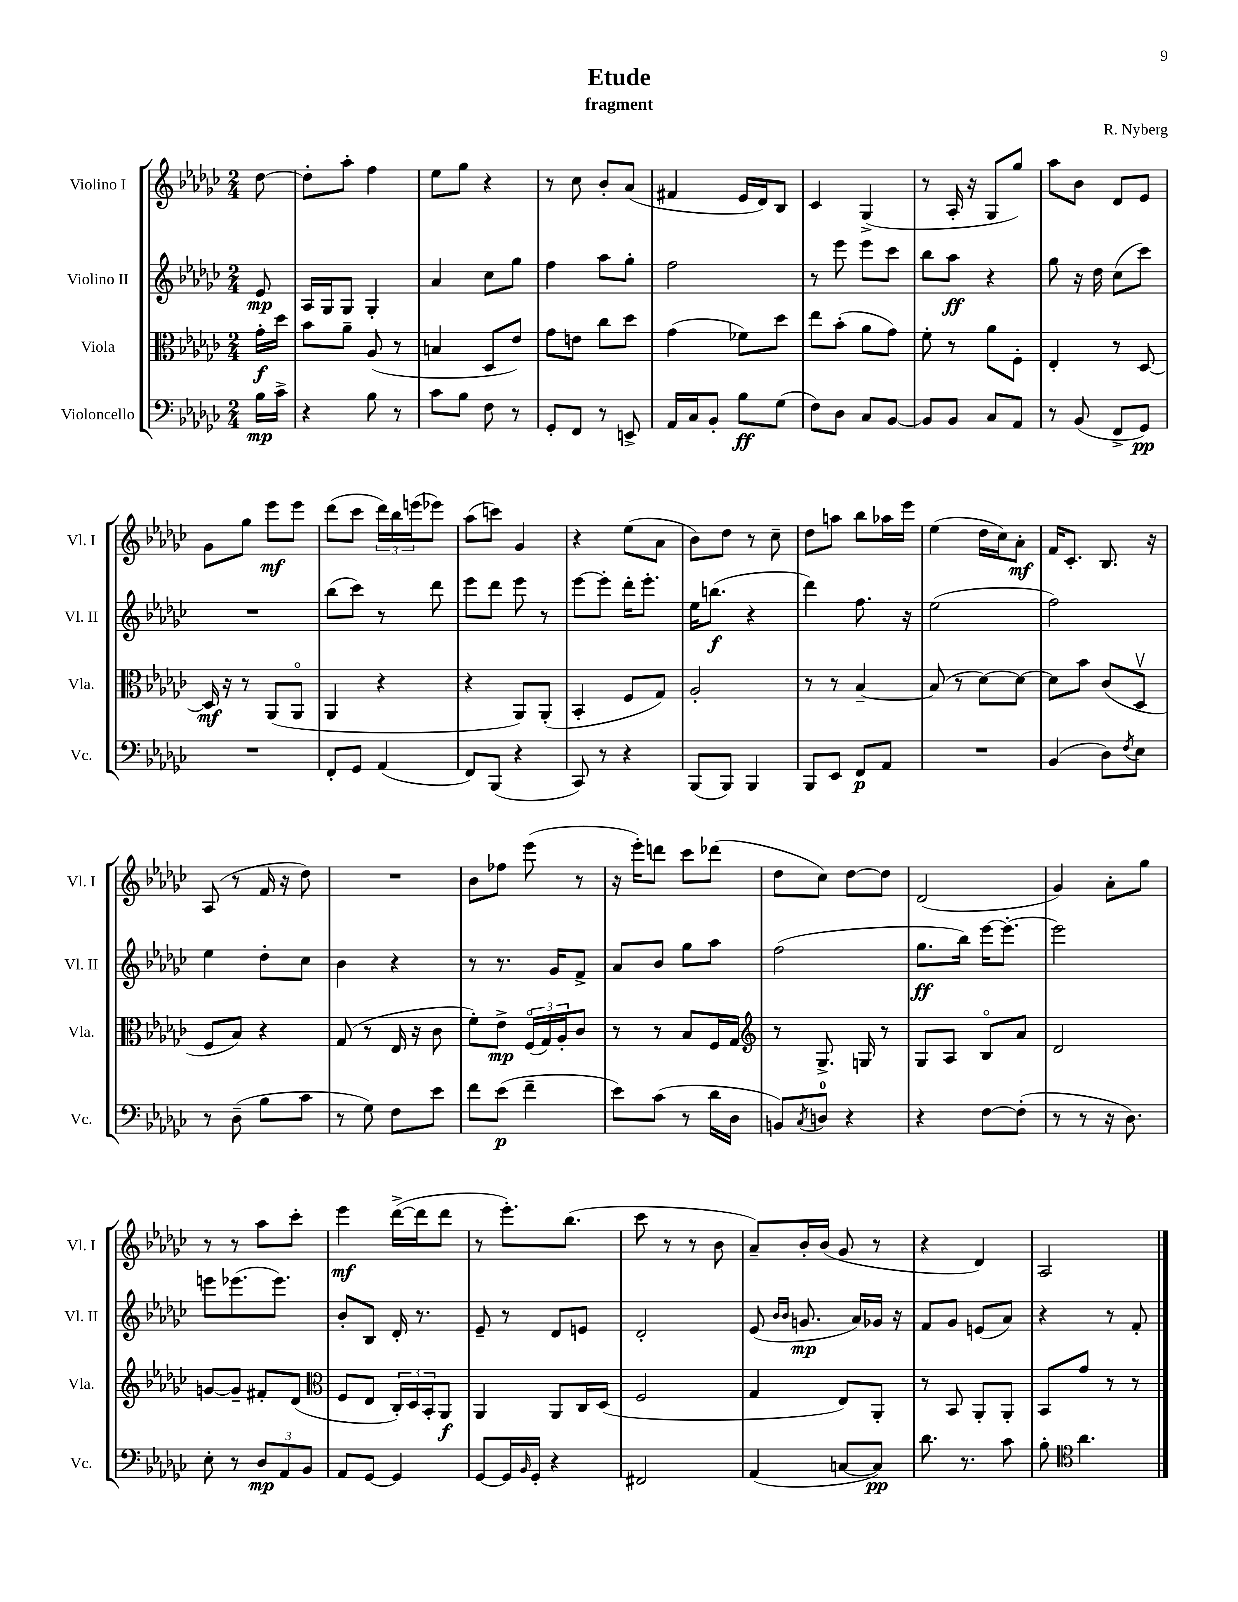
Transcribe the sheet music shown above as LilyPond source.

\header { title = "Etude" composer = "R. Nyberg" subtitle = "fragment" }
<<
\new StaffGroup <<
\new Staff = "s0" \with { instrumentName = "Violino I" shortInstrumentName = "Vl. I" } {
    \clef treble \key ges \major \numericTimeSignature \time 2/4 \partial 8
    des''8~ |
    des''8-. aes''8-. f''4 |
    ees''8 ges''8 r4 |
    r8 ces''8 bes'8-. aes'8( |
    fis'4 ees'16 des'16) bes8 |
    ces'4 ges4->( |
    r8 aes16-. r16 ges8 ges''8) |
    aes''8 bes'8 des'8 ees'8 |
    ges'8 ges''8 ees'''8\mf ees'''8 |
    des'''8( ces'''8 \tuplet 3/2 { des'''16) bes''16 e'''16( } ees'''8) |
    aes''8( c'''8) ges'4 |
    r4 ees''8( aes'8 |
    bes'8) des''8 r8 ces''8-- |
    des''8 a''8 bes''8 aes''16 ees'''16 |
    ees''4( des''16 ces''16) aes'8-.\mf |
    f'16 ces'8.-. bes8. r16 |
    aes8( r8 f'16 r16 des''8) |
    R2 |
    bes'8 fes''8 ees'''8( r8 |
    r16 ees'''16-.) d'''8 ces'''8 des'''8( |
    des''8 ces''8) des''8~ des''8 |
    des'2( |
    ges'4) aes'8-. ges''8 |
    r8 r8 aes''8 ces'''8-. |
    ees'''4\mf des'''16~->( des'''16 des'''8 |
    r8 ees'''8.-.) bes''8.( |
    ces'''8 r8 r8 bes'8 |
    aes'8--) bes'16-. bes'16( ges'8 r8 |
    r4 des'4) |
    aes2 \bar "|." |
}
\new Staff = "s1" \with { instrumentName = "Violino II" shortInstrumentName = "Vl. II" } {
    \clef treble \key ges \major \numericTimeSignature \time 2/4 \partial 8
    ees'8\mp |
    aes16 ges16 ges8 ges4-. |
    aes'4 ces''8 ges''8 |
    f''4 aes''8 ges''8-. |
    f''2 |
    r8 ees'''8 ees'''8 ces'''8 |
    bes''8 aes''8\ff r4 |
    ges''8 r16 des''16 ces''8( ces'''8) |
    R2 |
    bes''8( ces'''8) r8 des'''8 |
    ees'''8 des'''8 ees'''8 r8 |
    ees'''8~ ees'''8-. des'''16-. ees'''8.-. |
    ees''16 b''8.\f( r4 |
    des'''4) f''8. r16 |
    ees''2( |
    f''2) |
    ees''4 des''8-. ces''8 |
    bes'4 r4 |
    r8 r8. ges'16 f'8-> |
    aes'8 bes'8 ges''8 aes''8 |
    f''2( |
    ges''8.\ff bes''16) ees'''16~ ees'''8.~-. |
    ees'''2 |
    e'''8 ees'''8.( ees'''8.) |
    bes'8-. bes8 des'16-. r8. |
    ees'8-- r8 des'8 e'8 |
    des'2-. |
    ees'8( \grace { bes'16 bes'16 } g'8.\mp aes'16) ges'16 r16 |
    f'8 ges'8 e'8( aes'8) |
    r4 r8 f'8-. \bar "|." |
}
\new Staff = "s2" \with { instrumentName = "Viola" shortInstrumentName = "Vla." } {
    \clef alto \key ges \major \numericTimeSignature \time 2/4 \partial 8
    ges'16-.\f des''16 |
    bes'8 aes'8-- aes8( r8 |
    b4 des8 ees'8) |
    ges'8 e'8 ces''8 des''8 |
    ges'4( fes'8) des''8 |
    ees''8 bes'8-.( aes'8 ges'8) |
    f'8-. r8 aes'8 f8-. |
    ees4-. r8 des8~ |
    des16\mf r16 r8 aes,8( aes,8\flageolet |
    aes,4 r4 |
    r4 aes,8) aes,8-.( |
    bes,4-. f8 ges8) |
    aes2-. |
    r8 r8 bes4~-- |
    bes8( r8 des'8~) des'8~ |
    des'8 bes'8 ces'8( des8\upbow |
    f8 bes8) r4 |
    ges8( r8 ees16 r16 ces'8 |
    f'8-.) ees'8->\mp \tuplet 3/2 { f16\flageolet( ges16) aes16-. } ces'8 |
    r8 r8 bes8 f16 ges16 |
    \clef treble r8 ges8.-> g16 r8 |
    ges8 aes8 bes8\flageolet aes'8 |
    des'2 |
    g'8~ g'8-- fis'8-. des'8( |
    \clef alto f8 ees8 \tuplet 3/2 { ces16-.) des16 bes,16-. } aes,8\f |
    aes,4 aes,8 ces16 des16( |
    f2 |
    ges4 ees8) aes,8-. |
    r8 bes,8 aes,8-. aes,8-. |
    bes,8 ges'8 r8 r8 \bar "|." |
}
\new Staff = "s3" \with { instrumentName = "Violoncello" shortInstrumentName = "Vc." } {
    \clef bass \key ges \major \numericTimeSignature \time 2/4 \partial 8
    bes16\mp ces'16-> |
    r4 bes8 r8 |
    ces'8 bes8 f8 r8 |
    ges,8-. f,8 r8 e,8-> |
    aes,16 ces16 bes,8-. bes8\ff ges8( |
    f8) des8 ces8 bes,8~ |
    bes,8 bes,8 ces8 aes,8 |
    r8 bes,8( f,8-> ges,8\pp) |
    R2 |
    f,8-. ges,8 aes,4( |
    f,8) bes,,8( r4 |
    ces,8) r8 r4 |
    bes,,8( bes,,8) bes,,4 |
    bes,,8 ees,8 f,8\p aes,8 |
    R2 |
    bes,4( des8) \acciaccatura { f8 } ees8 |
    r8 des8--( bes8 ces'8 |
    r8 ges8) f8 ees'8 |
    f'8 ees'8\p( f'4-- |
    ees'8) ces'8( r8 des'16 des16 |
    b,8) \acciaccatura { ces8 } d8-0 r4 |
    r4 f8~ f8-.( |
    r8 r8 r16 des8.) |
    ees8-. r8 \tuplet 3/2 { des8\mp aes,8 bes,8 } |
    aes,8 ges,8~ ges,4 |
    ges,8~ ges,16 \grace { bes,16 } ges,16-. r4 |
    fis,2 |
    aes,4( c8~ c8\pp) |
    des'8. r8. ces'8 |
    bes8-. \clef tenor aes'4. \bar "|." |
}
>>
>>
\layout { \context { \Score \remove "Bar_number_engraver" } }
